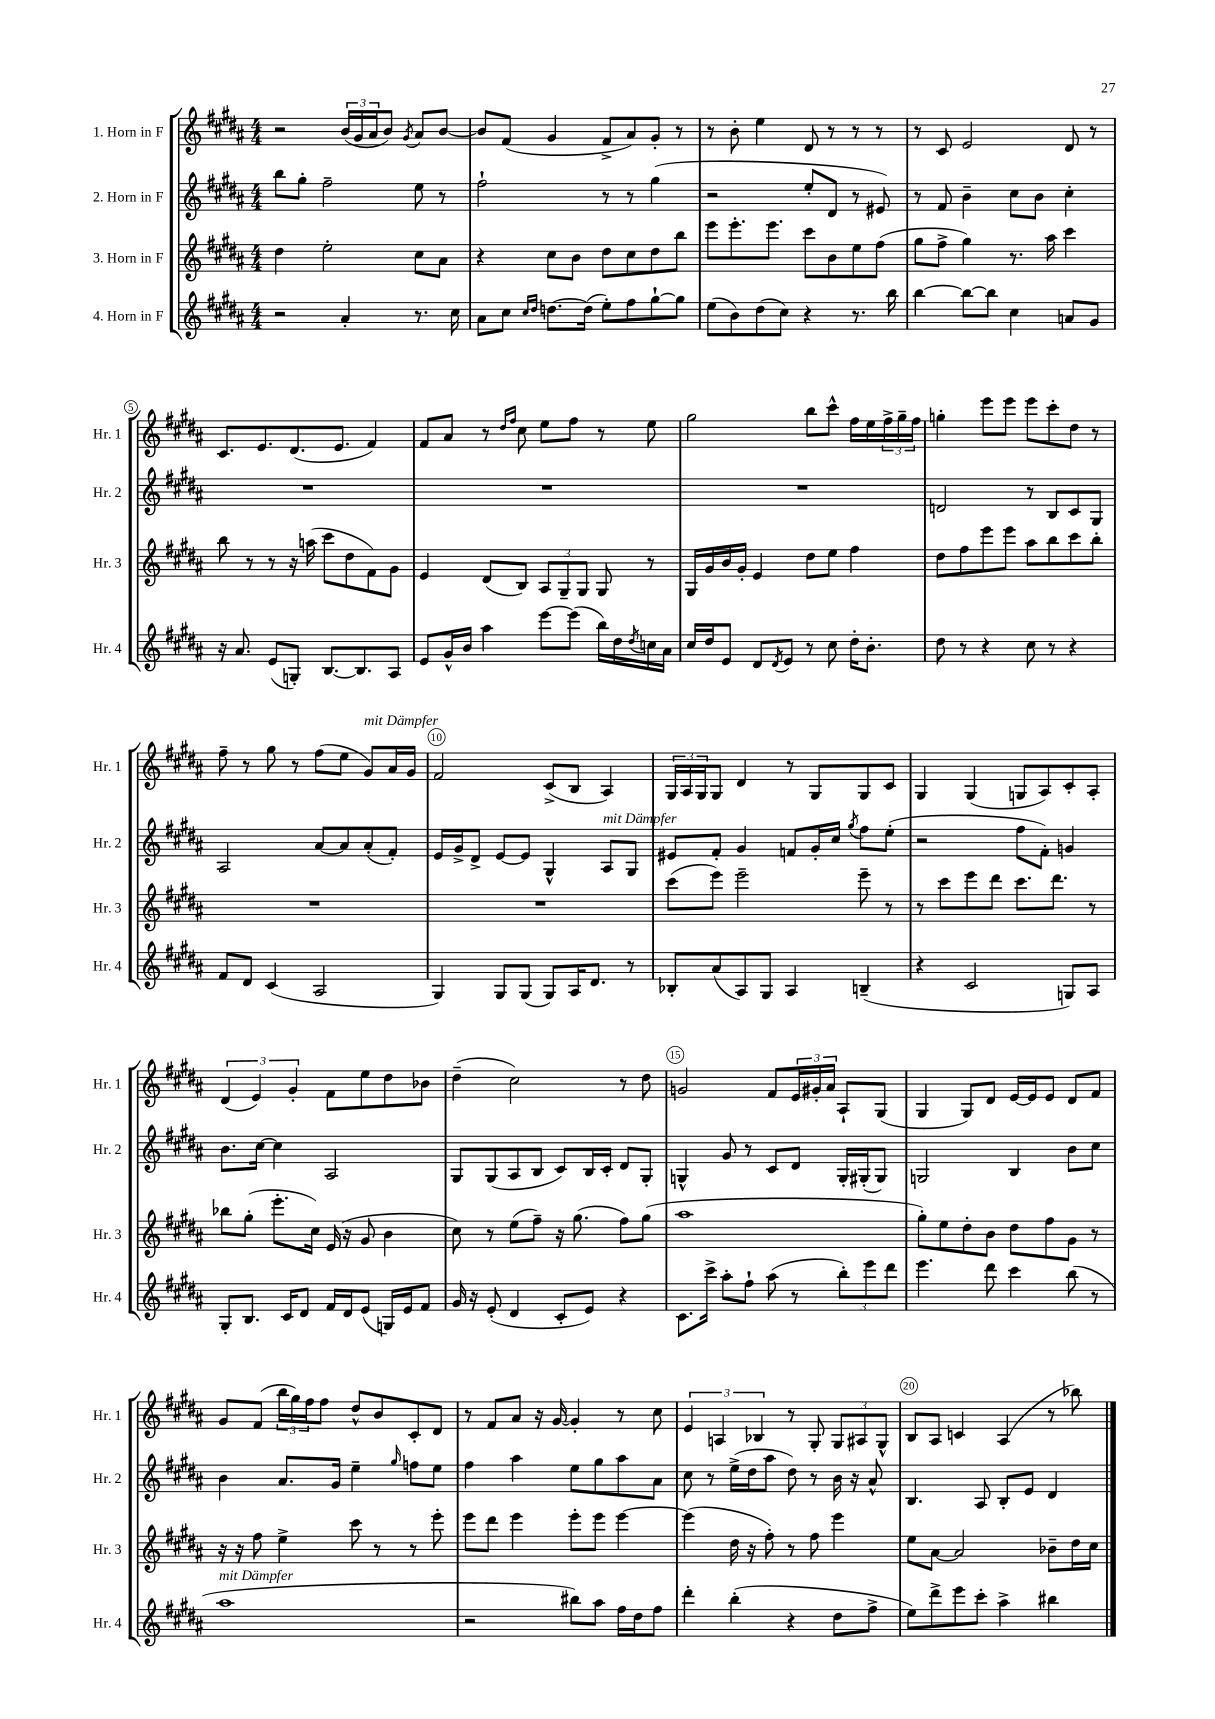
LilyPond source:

<<
\new StaffGroup <<
\new Staff = "s0" \with { instrumentName = "1. Horn in F" shortInstrumentName = "Hr. 1" } {
    \clef treble \key b \major \numericTimeSignature \time 4/4
    r2 \tuplet 3/2 { b'16( gis'16 ais'16 } b'8) \acciaccatura { gis'8 } ais'8 b'8~ |
    b'8 fis'8( gis'4 fis'8-> ais'8) gis'8-. r8 |
    r8 b'8-. e''4 dis'8 r8 r8 r8 |
    r8 cis'8 e'2 dis'8 r8 |
    cis'8. e'8. dis'8.( e'8. fis'4) |
    fis'8 ais'8 r8 \grace { dis''16 fis''16 } cis''8 e''8 fis''8 r8 e''8 |
    gis''2 b''8 cis'''8-^ fis''16 e''16 \tuplet 3/2 { fis''16-> gis''16-- fis''16 } |
    g''4-. e'''8 e'''8 e'''8 cis'''8-. dis''8 r8 |
    fis''8-- r8 gis''8 r8 fis''8( e''8 gis'8^\markup { \italic "mit Dämpfer" }) ais'16 gis'16 |
    fis'2 cis'8->( b8 ais4) |
    \tuplet 3/2 { gis16 ais16 gis16 } gis8 dis'4 r8 gis8 gis8 cis'8 |
    gis4 gis4( g8 ais8) cis'8-. ais8-. |
    \tuplet 3/2 { dis'4( e'4) gis'4-. } fis'8 e''8 dis''8 bes'8 |
    dis''4--( cis''2) r8 dis''8 |
    g'2 fis'8 \tuplet 3/2 { e'16 gis'16-. ais'16 } ais8-! gis8( |
    gis4 gis8) dis'8 e'16~ e'16 e'8 dis'8 fis'8 |
    gis'8 fis'8( \tuplet 3/2 { b''16 gis''16) fis''16 } fis''8 dis''8-^ b'8 cis'8-. dis'8 |
    r8 fis'8 ais'8 r16 gis'16~ gis'4-. r8 cis''8 |
    \tuplet 3/2 { e'4 a4 bes4 } r8 gis8-. \tuplet 3/2 { gis8 ais8 gis8-^ } |
    b8 ais8 c'4 ais4( r8 bes''8) \bar "|." |
}
\new Staff = "s1" \with { instrumentName = "2. Horn in F" shortInstrumentName = "Hr. 2" } {
    \clef treble \key b \major \numericTimeSignature \time 4/4
    b''8 gis''8-. fis''2-- e''8 r8 |
    fis''2-! r8 r8 gis''4( |
    r2 e''8-. dis'8 r8 eis'8) |
    r8 fis'8 b'4-- cis''8 b'8 cis''4-. |
    R1 |
    R1 |
    R1 |
    d'2 r8 b8 cis'8 gis8 |
    ais2 ais'8~ ais'8 ais'8-.( fis'8-.) |
    e'16 gis'16-> dis'8-> e'8~ e'8 gis4-^ ais8^\markup { \italic "mit Dämpfer" } gis8 |
    eis'8 fis'8-. gis'4 f'8 gis'16-. cis''16 \acciaccatura { gis''8 } fis''8 e''8-.( |
    r2 fis''8 fis'8-.) g'4 |
    b'8. cis''16~ cis''4 ais2 |
    gis8 gis8( ais8 b8 cis'8) b16 cis'16-. dis'8 gis8-. |
    g4-^ gis'8 r8 cis'8 dis'8 g16-. gis16-.( gis8) |
    g2 b4 b'8 cis''8 |
    b'4 ais'8. gis'16 e''4-- \grace { gis''16 } f''8 e''8 |
    fis''4 ais''4 e''8 gis''8 ais''8 ais'8 |
    cis''8 r8 e''16->( dis''16 ais''8 dis''8) r8 b'16 r16 ais'8-^ |
    b4. ais8 b8-. e'8 dis'4 \bar "|." |
}
\new Staff = "s2" \with { instrumentName = "3. Horn in F" shortInstrumentName = "Hr. 3" } {
    \clef treble \key b \major \numericTimeSignature \time 4/4
    dis''4 e''2-. cis''8 ais'8 |
    r4 cis''8 b'8 dis''8 cis''8 dis''8 b''8 |
    e'''8 e'''8.-. e'''8. cis'''8 b'8 e''8 fis''8( |
    gis''8 fis''8-> gis''4) r8. ais''16 cis'''4 |
    b''8 r8 r8 r16 a''16( cis'''8 dis''8 fis'8) gis'8 |
    e'4 dis'8( b8) \tuplet 3/2 { ais8 gis8-- gis8 } gis8 r8 |
    gis16 gis'16 b'16 gis'16-. e'4 dis''8 e''8 fis''4 |
    dis''8 fis''8 e'''8 e'''8 ais''8 b''8 cis'''8 b''8-. |
    R1 |
    R1 |
    cis'''8( e'''8) e'''2-- e'''8-- r8 |
    r8 cis'''8 e'''8 dis'''8 cis'''8. dis'''8. r8 |
    bes''8 gis''8-.( e'''8.-. cis''16) e'16( r16 gis'8 b'4 |
    cis''8) r8 e''8( fis''8--) r16 gis''8.( fis''8) gis''8( |
    ais''1 |
    gis''8-.) e''8 dis''8-. b'8 dis''8 fis''8 gis'8 r8 |
    r16 r16 fis''8 e''4-> cis'''8 r8 r8 e'''8-. |
    e'''8 dis'''8 e'''4 e'''8-. e'''8 e'''4~ |
    e'''4( dis''16 r16 fis''8-.) r8 fis''8 e'''4 |
    e''8 ais'8~ ais'2 bes'8-- dis''16 cis''16 \bar "|." |
}
\new Staff = "s3" \with { instrumentName = "4. Horn in F" shortInstrumentName = "Hr. 4" } {
    \clef treble \key b \major \numericTimeSignature \time 4/4
    r2 ais'4-. r8. cis''16 |
    ais'8 cis''8 \grace { cis''16 dis''16 } d''8.~ d''16( e''8-.) fis''8 gis''8~-! gis''8 |
    e''8( b'8) dis''8( cis''8) r4 r8. b''16 |
    b''4~ b''8~ b''8 cis''4 a'8 gis'8 |
    r16 ais'8. e'8( g8-.) b8.~ b8. ais8 |
    e'8 gis'16-^ b'16 ais''4 e'''8~ e'''8( b''16) dis''16 \acciaccatura { dis''8 } c''16 ais'16 |
    cis''16 dis''16 e'8 dis'8 \acciaccatura { dis'8 } e'8 r8 cis''8 dis''16-. b'8.-. |
    dis''8 r8 r4 cis''8 r8 r4 |
    fis'8 dis'8 cis'4( ais2 |
    gis4) gis8 gis8( gis8) ais16 dis'8. r8 |
    bes8-. ais'8( ais8) gis8 ais4 b4--( |
    r4 cis'2 g8) ais8 |
    gis8-. b8. cis'16 dis'8 fis'16 dis'16 e'8( g16) e'16 fis'8 |
    gis'16 r16 e'8-.( dis'4 cis'8-. e'8) r4 |
    cis'8. cis'''16-> ais''8-. fis''8-! ais''8( r8 \tuplet 3/2 { b''8-.) e'''8 dis'''8 } |
    e'''4. dis'''8 cis'''4 b''8( r8 |
    ais''1^\markup { \italic "mit Dämpfer" } |
    r2 bis''8) ais''8 fis''16 dis''16 fis''8 |
    dis'''4-. b''4-.( r4 dis''8 fis''8-> |
    e''8) dis'''8-> e'''8 cis'''8-. ais''4-> bis''4 \bar "|." |
}
>>
>>
\layout { \context { \Score \override BarNumber.break-visibility = ##(#f #t #t) barNumberVisibility = #(every-nth-bar-number-visible 5) \override BarNumber.stencil = #(make-stencil-circler 0.1 0.3 ly:text-interface::print) } }
